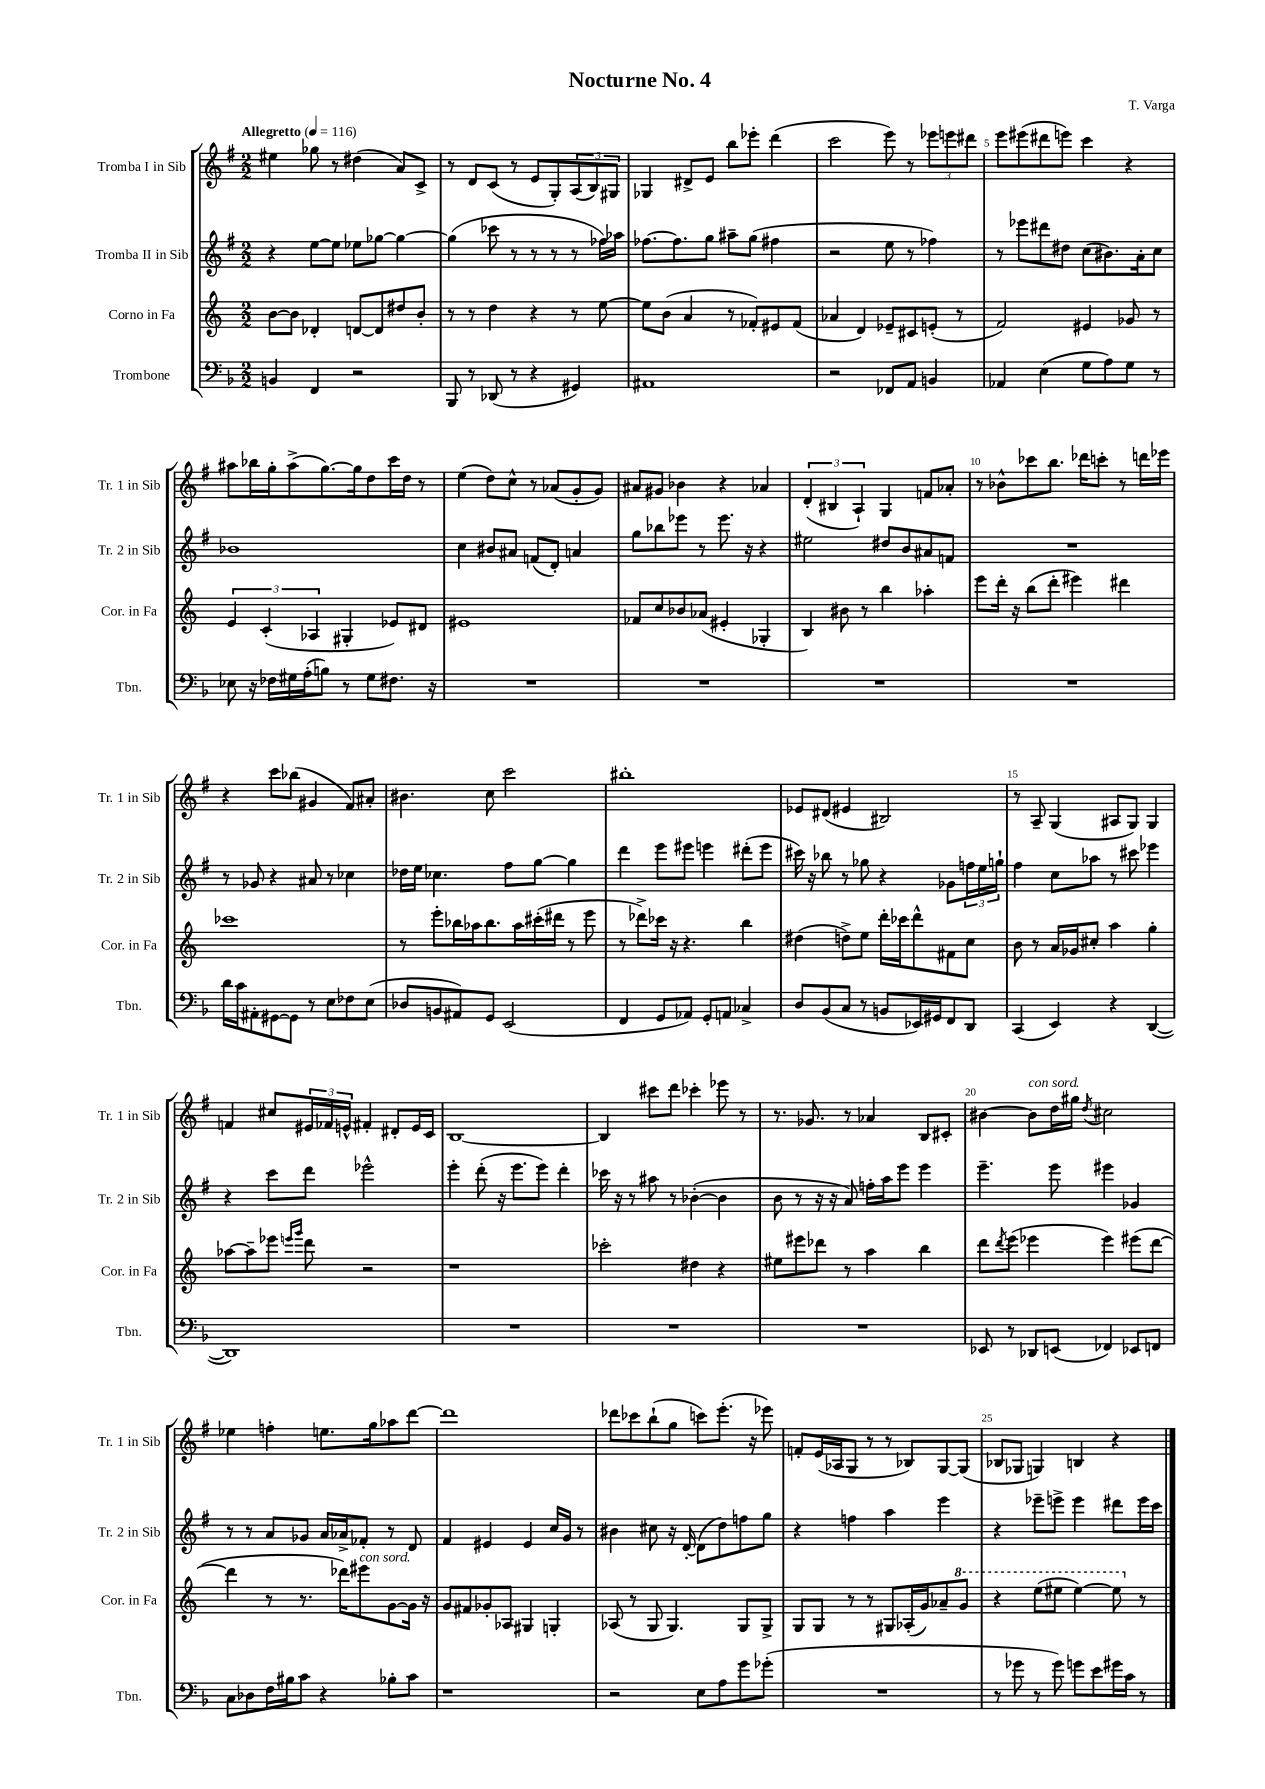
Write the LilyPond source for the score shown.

\header { title = "Nocturne No. 4" composer = "T. Varga" }
<<
\new StaffGroup <<
\new Staff = "s0" \with { instrumentName = "Tromba I in Sib" shortInstrumentName = "Tr. 1 in Sib" } {
    \clef treble \key g \major \numericTimeSignature \time 2/2 \tempo "Allegretto" 4 = 116
    eis''4 ges''8 r8 dis''4( a'8) c'8-> |
    r8 d'8 c'8( r8 e'8 g8-.) \tuplet 3/2 { a8( b8) gis8 } |
    ges4 dis'8-> e'8 b''8 ees'''8-. d'''4( |
    c'''2 e'''8) r8 \tuplet 3/2 { ees'''8 e'''8 dis'''8 } |
    e'''8 eis'''8( dis'''8 e'''8) c'''4 r4 |
    ais''8 bes''16 g''16-. ais''8->( g''8.~) g''16 d''8 c'''16 d''16 r8 |
    e''4( d''8) c''8-^ r8 aes'8( g'8-. g'8) |
    ais'8 gis'8 bes'4 r4 aes'4 |
    \tuplet 3/2 { d'4-.( bis4 a4-!) } g4 f'8 aes'8-. |
    r8 bes'8-^ ces'''8 b''8. des'''16 c'''8-. r8 d'''16 ees'''16 |
    r4 c'''8 bes''8( gis'4 fis'8) ais'8-. |
    bis'4. c''8 c'''2 |
    bis''1-. |
    ees'8 dis'8( eis'4 bis2) |
    r8 a8-- g4( ais8 g8) g4 |
    f'4 cis''8 \tuplet 3/2 { eis'16 fes'16 e'16-^ } fis'4-. dis'8-. e'16 c'16 |
    b1~ |
    b4 cis'''8 d'''8 ces'''4-. ees'''8 r8 |
    r8. ges'8. r8 aes'4 b8 cis'8-. |
    bis'4~ bis'8^\markup { \italic "con sord." } d''16 gis''16 \acciaccatura { d''8 } cis''2 |
    ees''4 f''4-. e''8. g''16 aes''8 d'''8~ |
    d'''1 |
    des'''8 ces'''8 b''8-!( g''8 c'''8) e'''8.-.( r16 ees'''8) |
    f'8-. e'16( aes16 g8 r8 r8 bes8) g8~ g8( |
    bes8 ges8 g4) b4 r4 \bar "|." |
}
\new Staff = "s1" \with { instrumentName = "Tromba II in Sib" shortInstrumentName = "Tr. 2 in Sib" } {
    \clef treble \key g \major \numericTimeSignature \time 2/2
    r4 e''8~ e''8 ees''8 ges''8~ ges''4~ |
    ges''4( ces'''8 r8 r8 r8 r8 fes''16) aes''16 |
    fes''8.~ fes''8. g''8 ais''8-- g''8( fis''4 |
    r2 e''8 r8 fes''4) |
    r8 ees'''8 dis'''8 dis''8 c''8( bis'8.) a'16-. c''8 |
    bes'1 |
    c''4 bis'8 ais'8 f'8( d'8-.) a'4 |
    g''8 bes''8 ees'''8 r8 ees'''8. r16 r4 |
    eis''2 dis''8 b'8 ais'8 f'8 |
    R1 |
    r8 ges'8 r4 ais'8 r8 ces''4 |
    des''16 e''16 ces''4. fis''8 g''8~ g''4 |
    d'''4 e'''8 eis'''8 e'''4 dis'''8-.( e'''8 |
    cis'''16) r16 bes''8 r8 ges''8 r4 ges'8 \tuplet 3/2 { f''16 e''16 g''16-! } |
    fis''4 c''8 aes''8 r8 cis'''8 ees'''4 |
    r4 c'''8 d'''8 ees'''2-^ |
    e'''4-. d'''8-.( r16 e'''8. e'''8) d'''4-. |
    ces'''16 r16 r8 ais''8 r8 bes'4~-.( bes'4 |
    b'8 r8 r16 r16 a'8) f''16-. a''16 e'''8 e'''4 |
    e'''4.-- e'''8 eis'''4 ges'4 |
    r8 r8 a'8 ges'8 a'16 aes'16-> fes'8-. r8 d'8 |
    fis'4 eis'4 eis'4 c''16 g'16 r8 |
    bis'4 cis''8 r16 d'16~-. d'8( d''8) f''8 g''8 |
    r4 f''4 a''4 e'''4 |
    r4 ees'''8-- e'''8-> e'''4 dis'''8 e'''16 c'''16 \bar "|." |
}
\new Staff = "s2" \with { instrumentName = "Corno in Fa" shortInstrumentName = "Cor. in Fa" } {
    \clef treble \key c \major \numericTimeSignature \time 2/2
    b'8~ b'8 des'4-. d'8~ d'8 dis''8 b'8-. |
    r8 r8 d''4 r4 r8 e''8~ |
    e''8 b'8( a'4 r8 fes'8-.) eis'8 fes'8( |
    aes'4 d'4) ees'8-- cis'8 e'8-.( r8 |
    f'2) eis'4 ges'8 r8 |
    \tuplet 3/2 { e'4 c'4-.( aes4 } gis4-. ees'8) dis'8 |
    eis'1 |
    fes'8 c''8 bes'8 aes'8( eis'4-. ges4-. |
    b4) bis'8 r8 b''4 aes''4-. |
    e'''8 d'''16-. r16 b''8( d'''8-. eis'''4) dis'''4 |
    ces'''1 |
    r8 e'''8-. bes''16 aes''16 bes''8. aes''16 cis'''16-.( dis'''16 r8 e'''8 |
    r8 des'''8->) ces'''16 r16 r4. b''4 |
    dis''4( d''8->) e''8 d'''16-. ces'''16 d'''8-^ fis'8 c''8 |
    b'8 r8 a'16 ges'16 cis''8-. a''4 g''4-. |
    aes''8~ aes''8-- ees'''8 \grace { e'''16 g'''16 } d'''8 r2 |
    r1 |
    ces'''2-. dis''4 r4 |
    eis''8 eis'''8 des'''8 r8 a''4 b''4 |
    d'''8 \acciaccatura { d'''8 } e'''8( ees'''4 ees'''4) eis'''8( d'''8~ |
    d'''4 r8 r8. des'''16) eis'''8^\markup { \italic "con sord." } g'8~ g'16 r16 |
    g'8 fis'8 ges'8-. aes8 gis4 g4-. |
    aes8( r8 g8 g4.) g8 g8-> |
    g8 g8 r8 r8 gis8 aes16-.( g'16) aes'8-- \ottava #1 g''8 |
    r4 e'''8( eis'''8 eis'''4~) eis'''8 \ottava #0 r8 \bar "|." |
}
\new Staff = "s3" \with { instrumentName = "Trombone" shortInstrumentName = "Tbn." } {
    \clef bass \key f \major \numericTimeSignature \time 2/2
    b,4 f,4 r2 |
    bes,,8 r8 des,8( r8 r4 gis,4) |
    ais,1 |
    r2 fes,8 a,8 b,4 |
    aes,4 e4( g8 a8) g8 r8 |
    ees8 r16 fes16 gis16 a16-.( b8) r8 gis8 fis8. r16 |
    R1 |
    R1 |
    R1 |
    R1 |
    d'16 c'16 ais,8-. gis,8~ gis,8 r8 e8 fes8 e8( |
    des8 b,8 ais,8) g,8 e,2( |
    f,4 g,8 aes,8) g,8-. a,8 ces4-> |
    d8 bes,8( c8 r8 b,8 ees,16) gis,16 f,8 d,8 |
    c,4( e,4) r4 d,4~( |
    d,1) |
    R1 |
    R1 |
    R1 |
    ees,8 r8 des,8 e,8( fes,4) ees,8 f,8 |
    c8 des8 f16 bis16 c'8 r4 bes8-. c'8 |
    r1 |
    r2 e8 a8 g'8 ges'8-.( |
    R1 |
    r8 ges'8 r8 ges'8) g'8 e'8 gis'16 c'16 r8 \bar "|." |
}
>>
>>
\layout { \context { \Score \override BarNumber.break-visibility = ##(#f #t #t) barNumberVisibility = #(every-nth-bar-number-visible 5) } }
